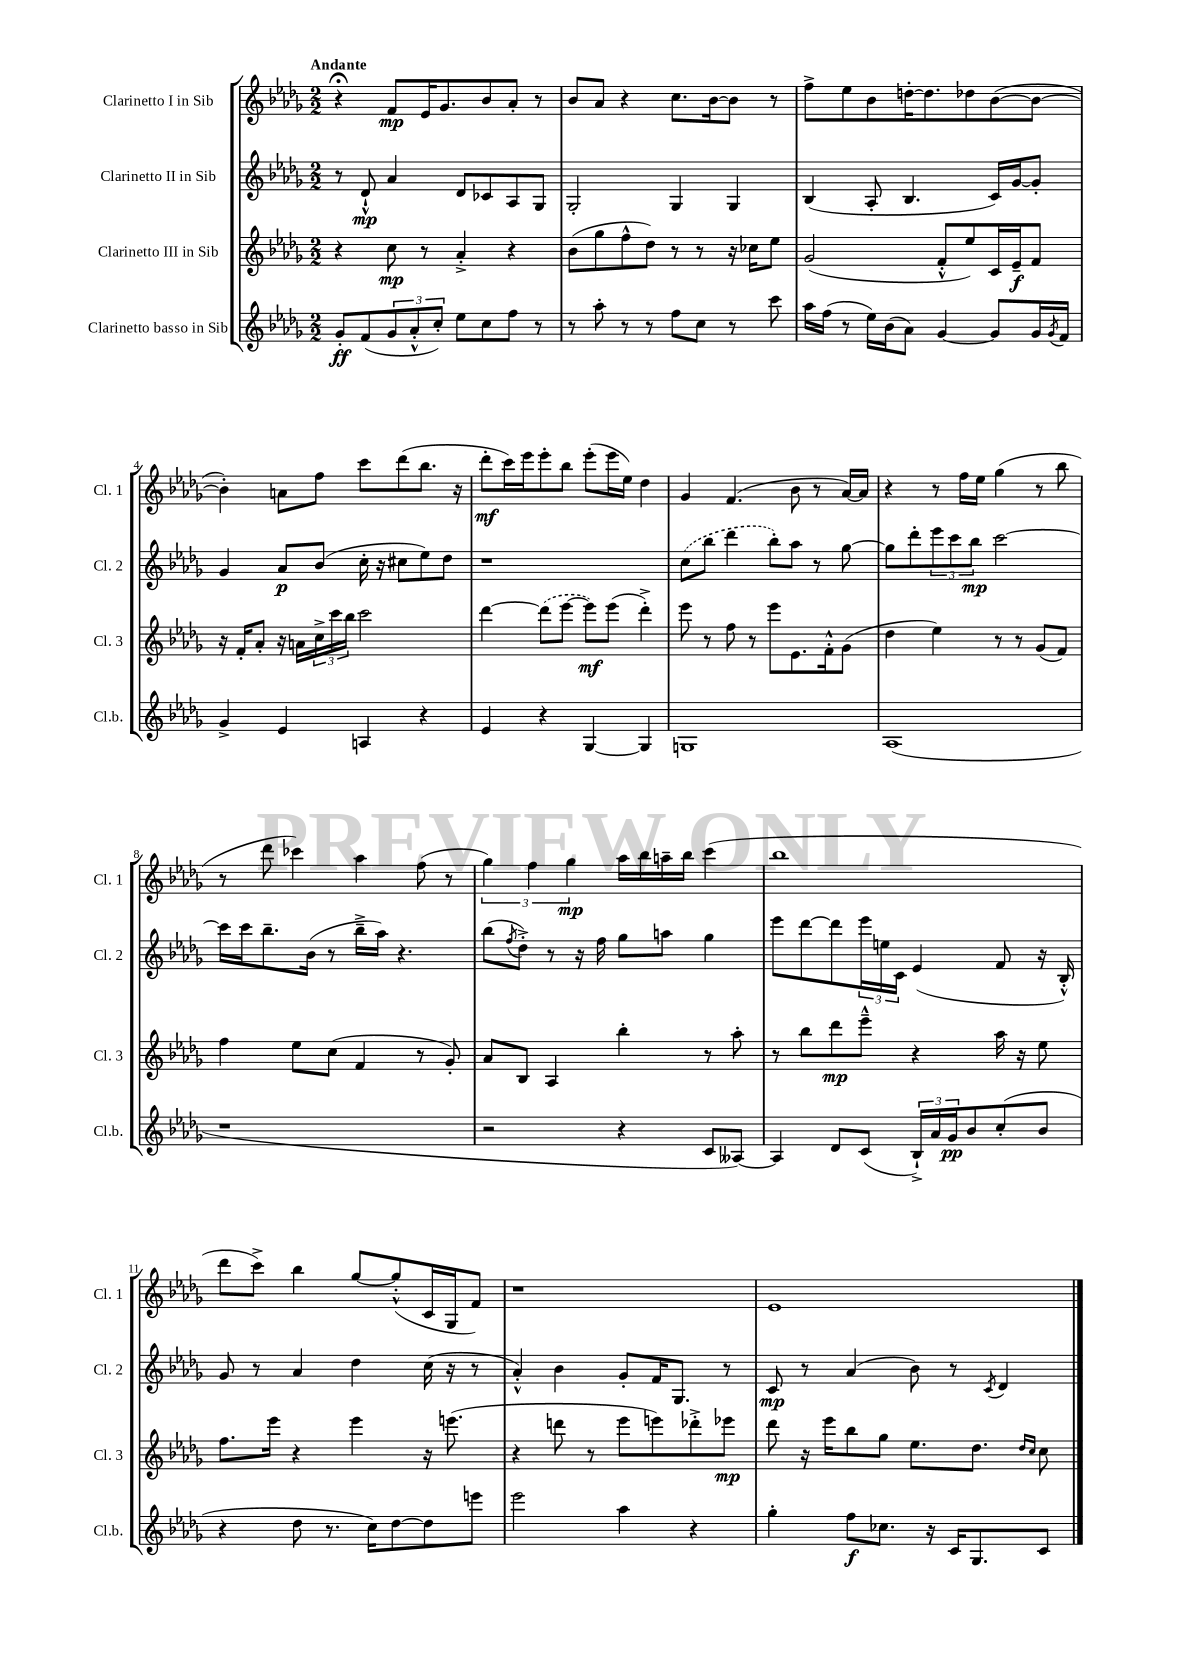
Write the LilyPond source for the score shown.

<<
\new StaffGroup <<
\new Staff = "s0" \with { instrumentName = "Clarinetto I in Sib" shortInstrumentName = "Cl. 1" } {
    \clef treble \key des \major \numericTimeSignature \time 2/2 \tempo "Andante"
    r4\fermata f'8\mp ees'16 ges'8. bes'8 aes'8-. r8 |
    bes'8 aes'8 r4 c''8. bes'16~ bes'8 r8 |
    f''8-> ees''8 bes'8 d''16~-. d''8. des''8 bes'8~( bes'8~ |
    bes'4-.) a'8 f''8 c'''8 des'''8( bes''8. r16 |
    des'''8-.\mf c'''16) ees'''16 ees'''8-. bes''8 ees'''8-.( ees'''16 ees''16) des''4 |
    ges'4 f'4.( bes'8 r8 aes'16~) aes'16 |
    r4 r8 f''16 ees''16 ges''4( r8 bes''8 |
    r8 des'''8 ces'''4) aes''4 f''8( r8 |
    \tuplet 3/2 { ges''4) f''4 ges''4\mp } aes''16 bes''16 a''16-- bes''16 c'''4( |
    bes''1 |
    des'''8 c'''8->) bes''4 ges''8~ ges''8-.-^( c'16 ges16 f'8) |
    r1 |
    ees'1 \bar "|." |
}
\new Staff = "s1" \with { instrumentName = "Clarinetto II in Sib" shortInstrumentName = "Cl. 2" } {
    \clef treble \key des \major \numericTimeSignature \time 2/2
    r8 des'8-!-^\mp aes'4 des'8 ces'8 aes8 ges8 |
    ges2-. ges4 ges4 |
    bes4( aes8-. bes4. c'16) ges'16~ ges'8-. |
    ges'4 aes'8\p bes'8( c''16-. r16 cis''8 ees''8) des''8 |
    r1 |
    \once \slurDashed c''8( bes''8 des'''4 bes''8-.) aes''8 r8 ges''8~ |
    ges''8 des'''8-. \tuplet 3/2 { ees'''8 c'''8 bes''8\mp } c'''2~ |
    c'''16 c'''16 bes''8.-- bes'16( r8 bes''16---> aes''16) r4. |
    bes''8( \acciaccatura { f''8 } des''8-.->) r8 r16 f''16 ges''8 a''8 ges''4 |
    ees'''8 des'''8~ des'''8 \tuplet 3/2 { ees'''16 e''16 c'16 } ees'4( f'8 r16 bes16-.-^) |
    ges'8 r8 aes'4 des''4 c''16( r16 r8 |
    aes'4-.-^) bes'4 ges'8-. f'16 ges8. r8 |
    c'8\mp r8 aes'4( bes'8) r8 \acciaccatura { c'8 } des'4 \bar "|." |
}
\new Staff = "s2" \with { instrumentName = "Clarinetto III in Sib" shortInstrumentName = "Cl. 3" } {
    \clef treble \key des \major \numericTimeSignature \time 2/2
    r4 c''8\mp r8 aes'4-.-> r4 |
    bes'8( ges''8 f''8-^ des''8) r8 r8 r16 ces''16 ees''8 |
    ges'2( f'8-.-^ ees''8) c'16 ees'16--\f f'8 |
    r16 f'16-. aes'8-. r16 a'16 \tuplet 3/2 { c''16-> c'''16 bes''16 } c'''2 |
    des'''4~ \once \slurDashed des'''8( ees'''8~ ees'''8\mf) ees'''8( des'''4-.->) |
    ees'''8 r8 f''8 r8 ees'''8 ees'8. f'16-.-^ ges'8( |
    des''4 ees''4) r8 r8 ges'8( f'8) |
    f''4 ees''8 c''8( f'4 r8 ges'8-.) |
    aes'8 bes8 aes4 bes''4-. r8 aes''8-. |
    r8 bes''8 des'''8\mp ees'''8---^ r4 aes''16 r16 ees''8 |
    f''8. ees'''16 r4 ees'''4 r16 e'''8.( |
    r4 d'''8 r8 ees'''8 e'''8) des'''8-.-> ees'''8\mp |
    des'''8 r16 ees'''16 bes''8 ges''8 ees''8. des''8. \grace { des''16 c''16 } c''8 \bar "|." |
}
\new Staff = "s3" \with { instrumentName = "Clarinetto basso in Sib" shortInstrumentName = "Cl.b." } {
    \clef treble \key des \major \numericTimeSignature \time 2/2
    ges'8-.\ff f'8( \tuplet 3/2 { ges'8 aes'8-.-^ c''8-.) } ees''8 c''8 f''8 r8 |
    r8 aes''8-. r8 r8 f''8 c''8 r8 c'''8 |
    aes''16 f''16( r8 ees''16) bes'16( aes'8) ges'4~ ges'8 ges'16 \acciaccatura { ges'8 } f'16 |
    ges'4-> ees'4 a4 r4 |
    ees'4 r4 ges4~ ges4 |
    g1 |
    aes1( |
    r1 |
    r2 r4 c'8 aeses8~) |
    aeses4 des'8 c'8( \tuplet 3/2 { bes16-!->) aes'16 ges'16\pp } bes'8 c''8-.( bes'8 |
    r4 des''8 r8. c''16) des''8~ des''8 e'''8 |
    ees'''2 aes''4 r4 |
    ges''4-. f''8\f ces''8. r16 c'16 ges8. c'8 \bar "|." |
}
>>
>>
